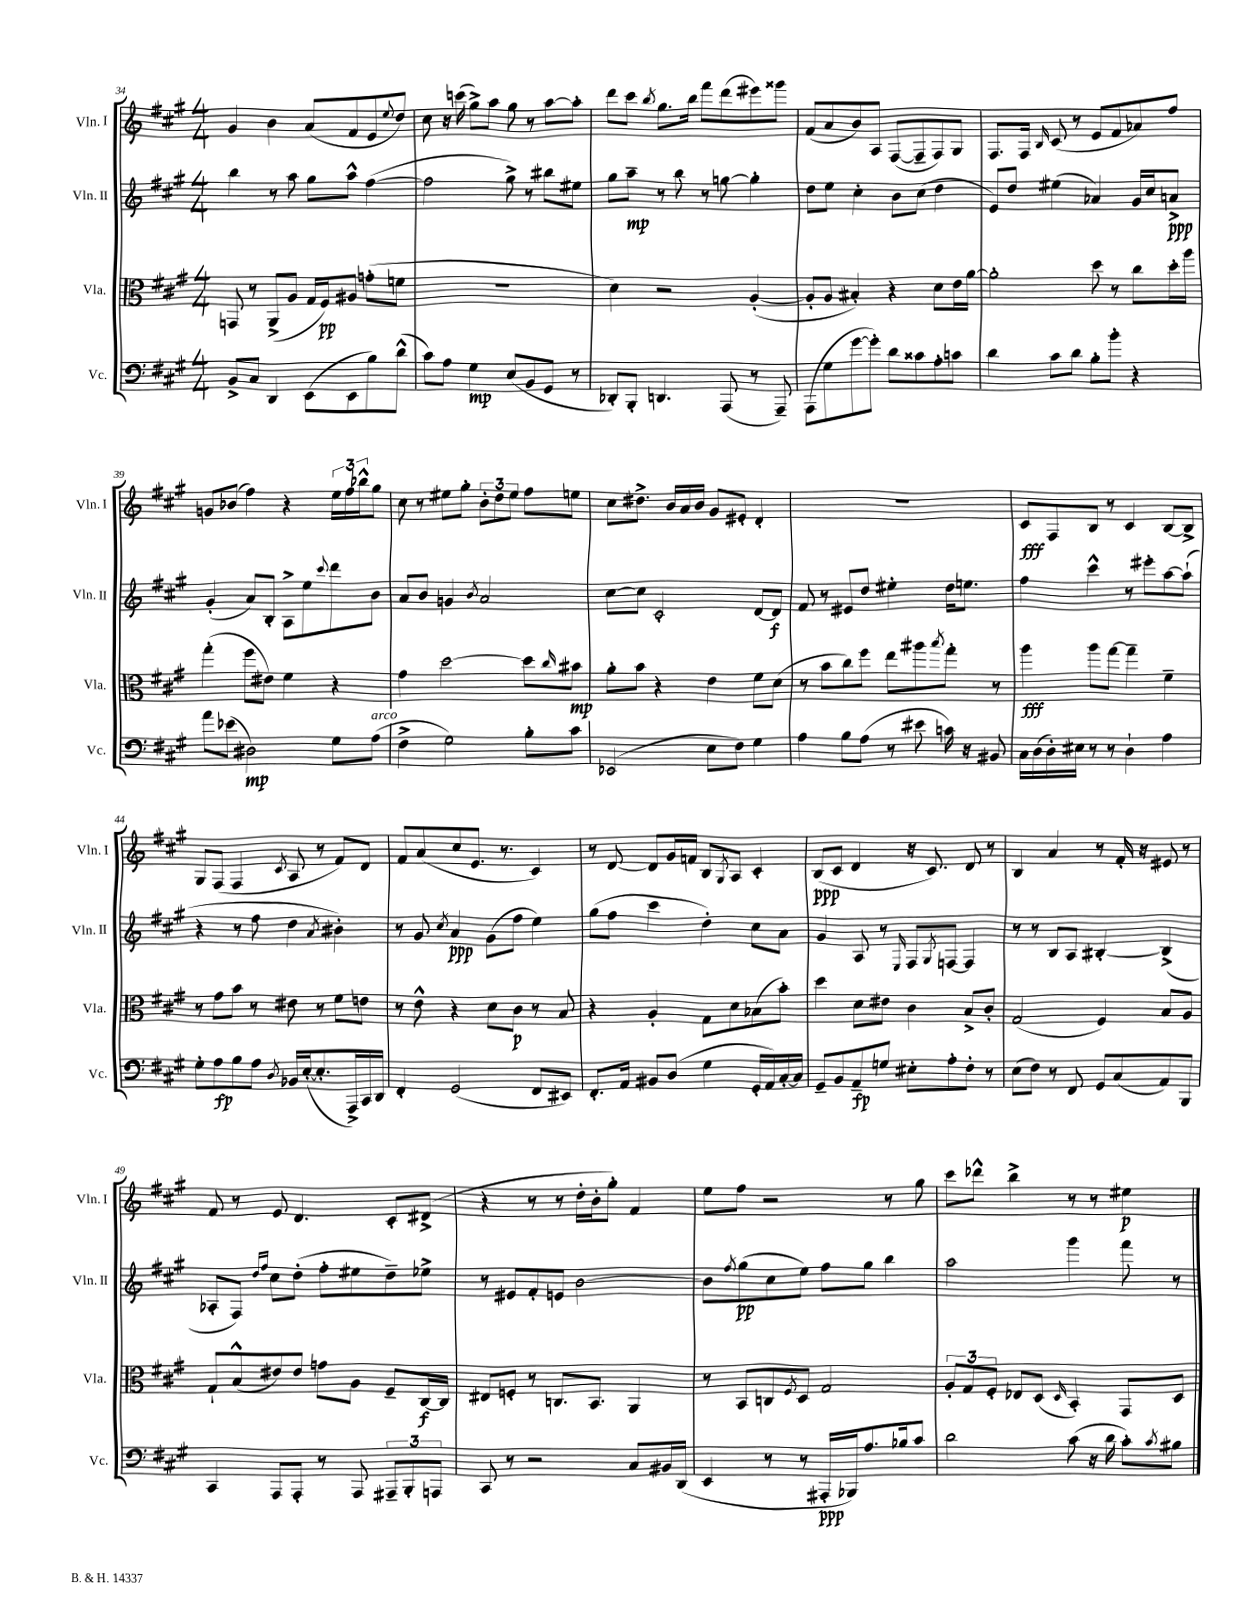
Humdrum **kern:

**kern	**kern	**kern	**kern
*staff4	*staff3	*staff2	*staff1
*clefF4	*clefC3	*clefG2	*clefG2
*k[f#c#g#]	*k[f#c#g#]	*k[f#c#g#]	*k[f#c#g#]
*M4/4	*M4/4	*M4/4	*M4/4
8BB^/L	8GG/	4bb\	4g#/
8C#/J	8r	.	.
4DD/	(8AA^/L	8r	4b\
.	8A/J	8aa\	.
(8EE\L	16G#/LL	8gg#\L	(8a/L
.	16F#/J)	.	.
8EE\	8A#/J	8aa^^\J	8f#/
8B\)	(8g'\L	([4ff#\	8e/
.	.	.	8qqee/
(8d^^\J	8f\J	.	8dd/J)
=	=	=	=
8c#\L)	1r	2ff#\]	8cc#\
8A\J	.	.	16r
.	.	.	(16ccc\
4G#\	.	.	8gg#^\L)
.	.	.	8aa\J
(8E/L	.	8gg#^\)	8gg#\
8BB/	.	8r	8r
8GG#/J	.	8bb#\L	[8aa\L
8r	.	8ee#\J	8aa'\]J
=	=	=	=
8DD-'/L)	4d\)	8gg#\L	8ddd\L
8BBB'/J	.	8aa~\J	8ccc#\J
.	.	.	8qbb/
4.DD/	2r	8r	8.gg#\L
.	.	8bb\	.
.	.	.	16bb\Jk
.	.	8r	8fff#\L
(8AAA/	.	[8gg\	(8ddd\
8r	([4A'/	4gg'\]	8eee#\)
8AAA~/)	.	.	8ggg##\J
=	=	=	=
(8AAA\L	8A'/]L	8dd\L	(8f#/L
8G#\	8A/J	8ee\J	8a/
[8g#\	4B#'/)	4cc#'\	8b/)
8g#'\]J)	.	.	8A/J
8d\L	4r	8b\L	([8F#/L
8c##\	.	(8cc#\J	8F#~/]
8A'\	8d\L	4dd\	8F#/)
8c\J	16e\L	.	8G#/J
.	[16a\JJ	.	.
=	=	=	=
4d\	2a'\]	8e/L)	8.F#/L
.	.	8dd/J	.
.	.	.	16F#/Jk
.	.	.	16qqB/
8c#\L	.	(4ee#\	(8c#/
8d\J	.	.	8r
8B'\L	8dd\	4a-/)	8e/L
8b'\J	8r	.	8f#/
4r	8cc#\L	16g#/LL	8a-/)
.	.	16cc#/J	.
.	16dd'\L	8a^/J	8ff#/J
.	16aa\JJ	.	.
=	=	=	=
8a\L	(4gg#'\	(4g#'/	8g/L
(8e-\J	.	.	(8b-/J
2D#\)	8ff#\L	8a/L)	4ff#\)
.	8e#\J)	8B'/J	.
.	4f#\	8A^\L	4r
.	.	8ee\	.
.	.	8qqccc#/	.
8G#\L	4r	8ddd\	24ee\LL
.	.	.	24ff#\
.	.	.	24bb-^^\J
(8A\J	.	8b\J	8gg#\J
=	=	=	=
4F#^\	4g#\	8a/L	8cc#\
.	.	8b/J	8r
2G#\)	[2dd\	4g/	8ee#\L
.	.	.	8gg#'\J
.	.	8qb/	.
.	.	2a/	12b'\L
.	.	.	12dd\
.	.	.	12ee#\J
8B'\L	8dd\]L	.	8ff#\L
.	16qqcc#/	.	.
8c#\J	8b#\J	.	8ee\J
=	=	=	=
(2EE-/	8a'\L	[8cc#\L	8cc#\L
.	8b\J	8cc#\]J	8.dd#^\J
.	4r	2c#'/	.
.	.	.	16b/LL
.	.	.	16a/
.	.	.	16b/JJ
8E\L	4e\	.	8g#/L
8F#\J)	.	.	8e#'/J
4G#\	8f#\L	[8d/L	4d'/
.	(8d\J	8d/]J	.
=	=	=	=
4A\	8r	8f#/	1r
.	8b\L	8r	.
8B\L	8cc#\)	8e#/L	.
(8A\J	8ff#\J	8dd/J	.
8r	8ee\L	4ee#'\	.
8e#\	8aa#\	.	.
.	8qbb/	.	.
16c\)	8gg#'\J	16dd\LK	.
16r	.	8.ee\J	.
8BB#/	8r	.	.
=	=	=	=
16C#\LL	4aa\	4ff#\	8c#/L
(16D\	.	.	.
16D'\)	.	.	8F#/
16E#\JJ	.	.	.
8r	8aa\L	4ccc#^^\	8B/J
8r	[8gg#\J	.	8r
4D`\	4gg#~\]	8r	4c#/
.	.	8eee#'\L	.
4A\	4f#~\	[8aa\	[8B/L
.	.	(8aa`\]J	8B^/]J
=	=	=	=
8G#'\L	8r	4r	8G#/L
8A\	8g#\L	.	(8F#/J
8B\	8b\J	8r	4F#/
8A\J	8r	8ff#\	.
8qD/	.	.	8qc#/
16BB-/LL	8e#\	4dd\	8A/
([16E'/J	.	.	.
8.E'/]	8r	.	8r
.	.	8qa/	.
.	8f#\L	4b#'\)	8f#/L)
16AAA^/L)	.	.	.
16CC#/	8e\J	.	8d/J
16DD/JJ	.	.	.
=	=	=	=
4FF#'/	8r	8r	8f#/L
.	8e^^\	8g#/	(8a/
.	.	8qcc#/	.
(2GG#/	4r	4a/	8cc#/
.	.	.	8.e/J
.	8d\L	(8g#\L	.
.	.	.	8.r
.	8c#\J	8ff#\J	.
8FF#/L	8r	4ee\)	4c#/)
8EE#/J)	8B/	.	.
=	=	=	=
8.FF#'/L	4r	(8gg#\L	8r
.	.	8ff#\J	[8d/
16AA/Jk	.	.	.
8BB#/L	4A'/	4ccc#\	8d/]L
(8D/J	.	.	16g#/L
.	.	.	16f/JJ
4G#\	8G#\L	4dd'\)	8B/L
.	.	.	8qG#/
.	8d\	.	8A/J
16GG#'/LL	(8B-\	8cc#\L	4c#'/
16AA/)	.	.	.
[16C#'/	8b'\J)	8a\J	.
16C#/]JJ	.	.	.
=	=	=	=
8GG#~/L	4dd\	4g#/	(8B/L
8BB/	.	.	8c#/J
8AA~/	8d\L	8A/	4d/
8G/J	8e#\J	8r	.
.	.	16qqE/	.
8E#'\L	4c#\	8F#/L	16r
.	.	.	8.c#/)
.	.	8qG#/	.
8A'\	.	[8F/J	.
8F#'\J	8B^/L	4F/]	8d/
8r	8c#'/J	.	8r
=	=	=	=
(8E\L	(2G#/	8r	4B/
8F#\J)	.	8r	.
8r	.	8B/L	4a/
8FF#/	.	8A/J	.
8GG#/L	4F#/)	[4B#'/	8r
(8C#/	.	.	16f#'/
.	.	.	16r
8AA/)	8B/L	(4B#^/]	8e#/
8BBB/J	8A/J	.	8r
=	=	=	=
4CC#/	8G#`/L	8A-'/L	8f#/
.	(8B^^/	8F#/J)	8r
.	.	16qqdd/LL	.
.	.	16qqff#/JJ	.
8AAA/L	8e#/)	8cc#\L	8e/
8AAA'/J	8e#/J	(8dd'\J	4.d/
8r	8g\L	8ff#'\L	.
8AAA/	8A\J	8ee#\	.
12AAA#~/L	8F#~/L	8dd~\)	8c#'/L
12BBB'/	.	.	.
.	[16C#/L	8ee-^\J	(8d#^/J
12AAA/J	.	.	.
.	16C#/]JJ	.	.
=	=	=	=
8CC#/	8E#/L	8r	4r
8r	8F'/J	8e#/L	.
2r	8r	8f#'/	8r
.	8.C/L	8e/J	8r
.	.	[2b\	16dd'\LL
.	8.BB/J	.	16b'\J
.	.	.	8gg#'\J)
8C#/L	4AA/	.	4f#/
16BB#/L	.	.	.
(16DD/JJ	.	.	.
=	=	=	=
4EE/	8r	8b\]L	8ee\L
.	.	8qff#/	.
.	8BB/L	(8gg#\	8ff#\J
8r	8C/	8cc#\	2r
.	8qF#/	.	.
8r	8D/J	8ee\J)	.
16AAA#'/LL	2G#/	8ff#\L	.
16BBB-/J)	.	.	.
8.A/	.	8gg#\J	.
.	.	4bb\	8r
16B-/k	.	.	.
8c#/J	.	.	8gg#\
=	=	=	=
2d\	12A'/L	2aa\	8ccc#\L
.	12G#/	.	.
.	.	.	8ddd-^^\J
.	12F#'/J	.	.
.	8E-/L	.	4bb^\
.	(8D/J	.	.
.	16qqD/	.	.
(8c#\	4BB'/)	4ggg#\	8r
16r	.	.	8r
16d\	.	.	.
8c#'\L)	8GG#/L	8fff#\	4ee#\
8qc#/	.	.	.
8B#\J	8D/J	8r	.
==	==	==	==
*-	*-	*-	*-
